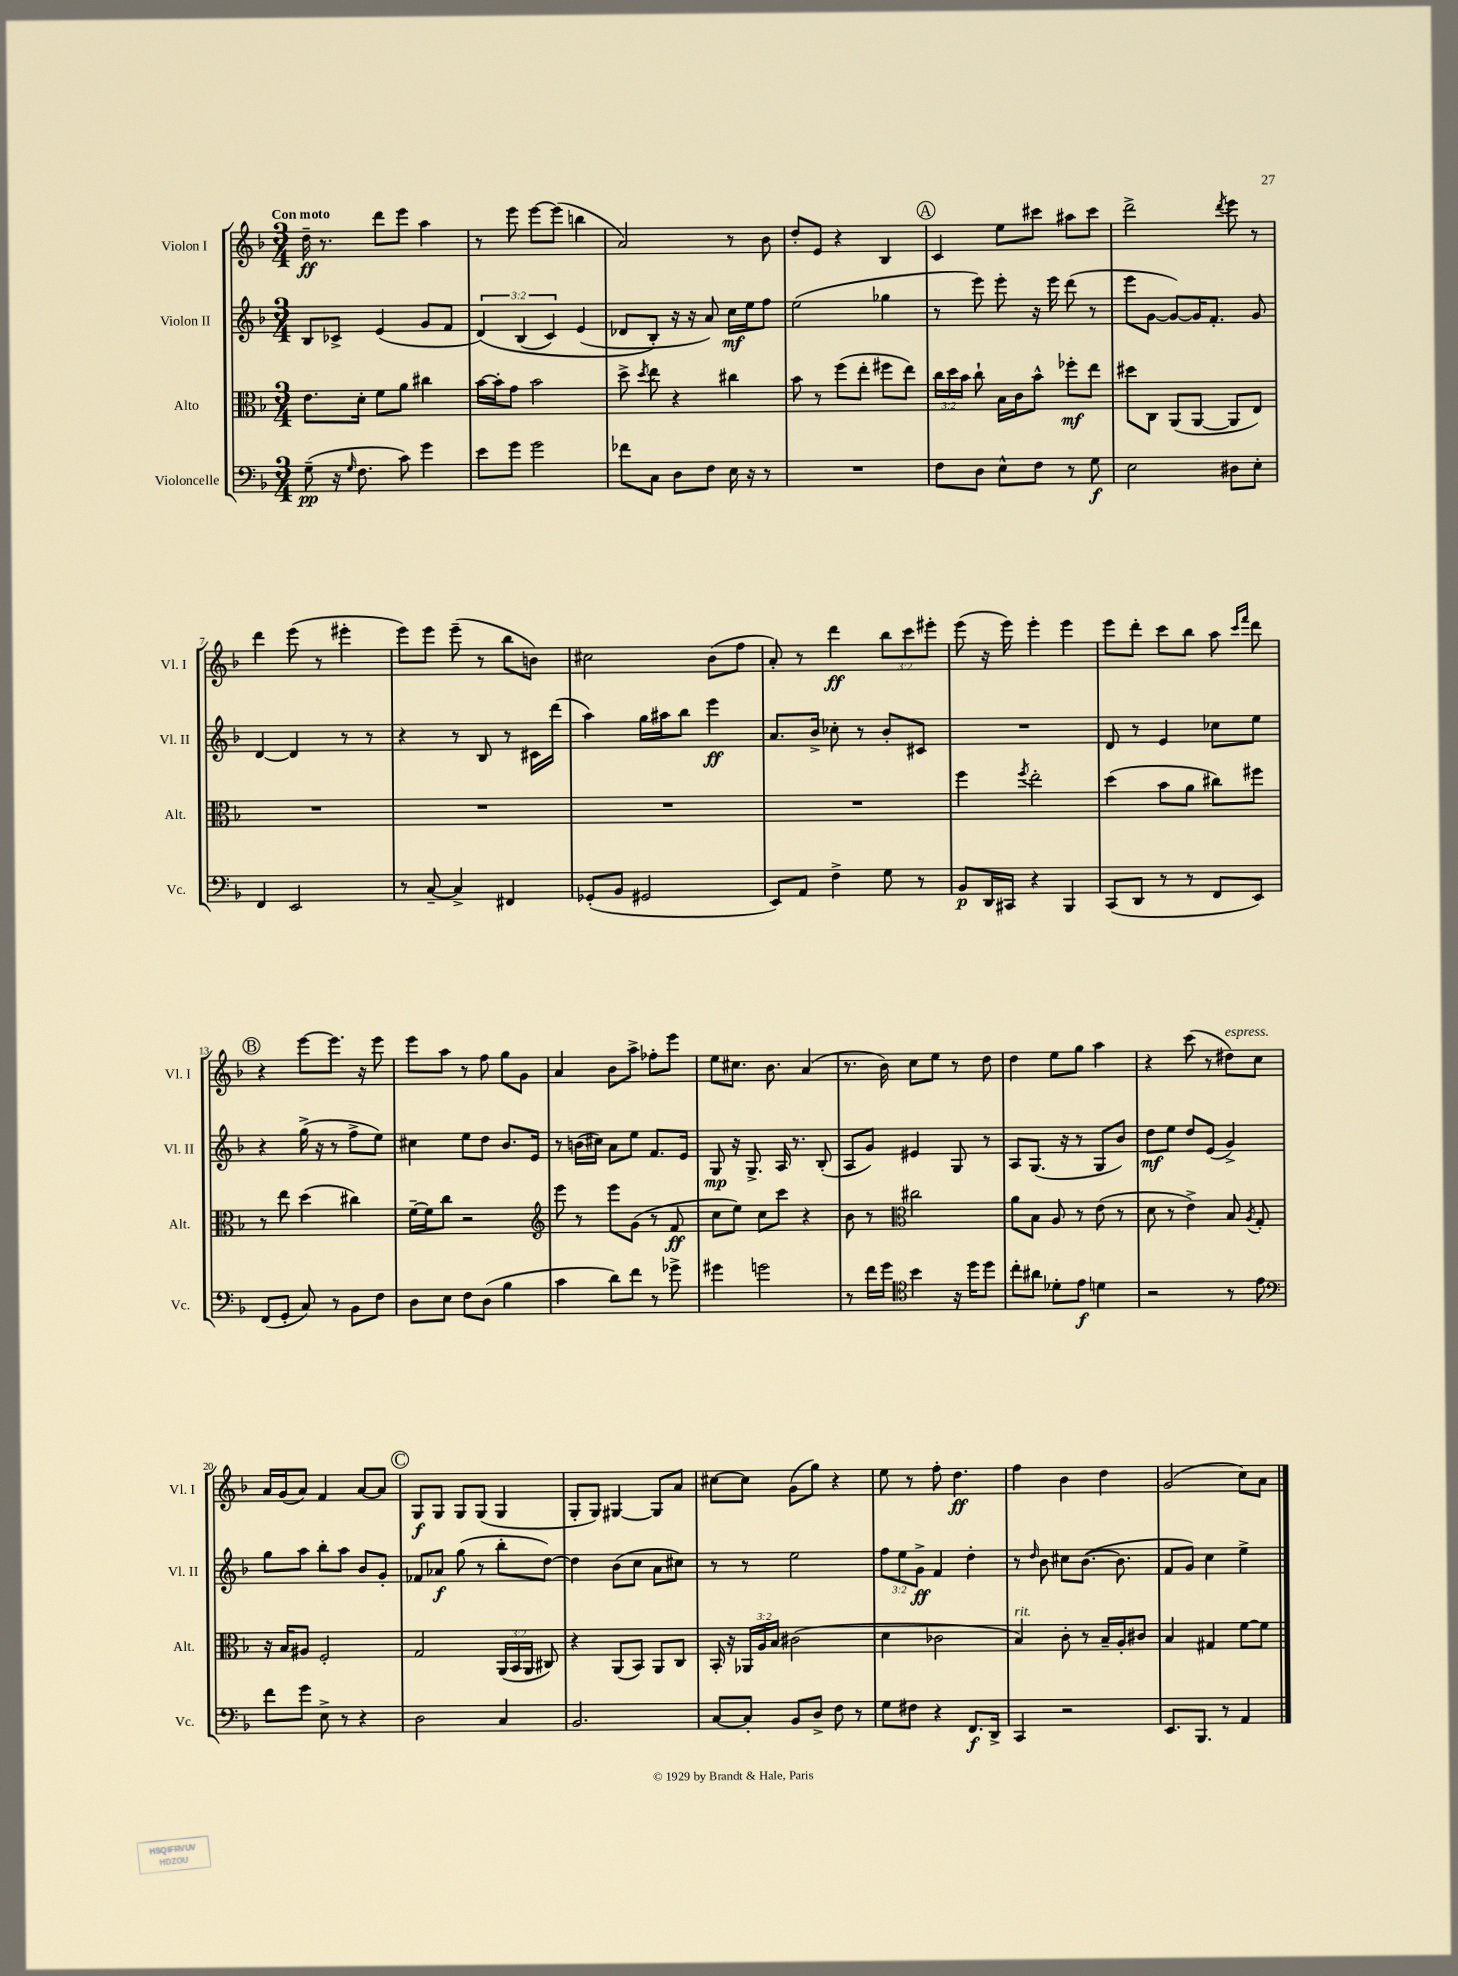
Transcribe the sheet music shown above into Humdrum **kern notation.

**kern	**kern	**kern	**kern
*staff4	*staff3	*staff2	*staff1
*clefF4	*clefC3	*clefG2	*clefG2
*k[b-]	*k[b-]	*k[b-]	*k[b-]
*M3/4	*M3/4	*M3/4	*M3/4
(8G~	8.e	8B-	16dd~
.	.	.	8.r
16r	.	8c-^	.
16qqG	.	.	.
8.F	16d'	.	.
.	8f	(4e	8ddd
8c)	8a	.	8eee
4g	4cc#	8g	4aa
.	.	8f	.
=	=	=	=
8e	[16b-	&(6d)	8r
.	16b-']	.	.
8g	8g	.	8eee
.	.	(6B-	.
2g	2b-	.	[8eee
.	.	6c)	.
.	.	.	(8eee]
.	.	(4e	4bb
=	=	=	=
8f-	8dd^	8d-	2a)
.	8qdd	.	.
8C	8ee	8B-'&)	.
8D	4r	16r	.
.	.	16r	.
8F	.	8a)	.
16E	4cc#	16cc	8r
16r	.	16ee	.
8r	.	8ff	8b-
=	=	=	=
2.r	8b-	(2ee	8dd'
.	8r	.	8e
.	(8ff	.	4r
.	8ee'	.	.
.	8ff#	4gg-	4B-
.	8ee)	.	.
=	=	=	=
8F	24cc	8r	4c
.	24dd	.	.
.	24b-	.	.
8D	8cc`	8eee)	.
8E^^	16B-	8eee'	8ee
.	16c	.	.
8F	8b-^^	16r	8ccc#
.	.	16eee	.
8r	8ff-'	(8ddd	8aa#
8G	8ee	8r	8ccc#
=	=	=	=
2E	8dd#	8eee	2ddd^
.	8C	[8g	.
.	(8AA	8g_)	.
.	[8AA	16g]	.
.	.	8.f'	.
.	.	.	8qddd
8D#	8AA]	.	8eee
8E'	8E)	8g	8r
=	=	=	=
4FF	2.r	[4d	4ddd
2EE	.	4d]	(8eee
.	.	.	8r
.	.	8r	4eee#'
.	.	8r	.
=	=	=	=
8r	2.r	4r	8eee)
[8C~	.	.	8eee
4C^]	.	8r	(8eee~
.	.	8B-	8r
4FF#	.	8r	8bb-
.	.	16c#	8b)
.	.	(16ddd	.
=	=	=	=
(8GG-'	2.r	4aa)	2cc#
8BB-	.	.	.
2GG#	.	16gg	.
.	.	16aa#	.
.	.	8bb-	.
.	.	4eee	(8b-
.	.	.	8ff
=	=	=	=
8EE)	2.r	8.a	8a')
8AA	.	.	8r
.	.	16b-^	.
4F^	.	8cc-'	4ddd
.	.	8r	.
8G	.	8b-'	12bb-
.	.	.	12ccc
8r	.	8c#	.
.	.	.	12eee#'
=	=	=	=
8BB-	4ff	2.r	(8eee
16DD	.	.	16r
16CC#	.	.	16eee)
.	8qff	.	.
4r	2ee'	.	4eee'
4BBB-	.	.	4eee
=	=	=	=
(8CC	(4dd	8d	8eee
8DD	.	8r	8ddd'
8r	8b-	4e	8ccc
8r	8a	.	8bb-
8FF	8cc#)	8cc-	8aa
.	.	.	16qqccc
.	.	.	16qqfff
8EE)	8ff#	8ee	8ddd
=	=	=	=
(8FF	8r	4r	4r
8GG'	8ee	.	.
8C)	(4dd	(16gg^	[8eee
.	.	16r	.
8r	.	8r	8.eee]
8BB-	4cc#)	8ff^	.
.	.	.	16r
8F	.	8ee)	8eee
=	=	=	=
8D	[16f~	4cc#	8eee
.	16f]	.	.
8E	8cc	.	8aa
8F	2r	8ee	8r
(8D	.	8dd	8ff
4B-	.	8.b-	8gg
.	.	.	8g
.	.	16e	.
=	=	=	=
*	*clefG2	*	*
4c	8eee	8r	4a
.	8r	(16b	.
.	.	16cc#)	.
8d)	8eee	8a	8b-
8f	(8g	8ee	8aa^
8r	8r	8.f	8ff-'
8g-^	8f	.	8eee
.	.	16e	.
=	=	=	=
4g#	8cc	8G	8ee
.	8ee)	16r	8.cc#
.	.	8.G^	.
2g	8cc	.	.
.	.	.	8.b-
.	8ccc	16A	.
.	.	8.r	.
.	4r	.	(4a
.	.	(8B-'	.
=	=	=	=
8r	8b-	8A	8.r
16f	8r	8g)	.
16g	.	.	16b-)
*clefC4	*clefC3	*	*
4b-	2cc#	4e#	8cc
.	.	.	8ee
16r	.	8G	8r
16dd	.	.	.
8dd	.	8r	8dd
=	=	=	=
8cc'	8a	8A	4dd
8a#	8B-	(8.G	.
8d-'	8A	.	8ee
.	.	16r	.
8e	8r	8r	8gg
4d	(8e	8G	4aa
.	8r	8b-)	.
=	=	=	=
2r	8d	8dd	4r
.	8r	8ee	.
.	4e^)	8dd	(8ccc
.	.	(8e	8r
8r	8B-	4g^)	8dd#)
.	8qA	.	.
8e	8G'	.	8cc
=	=	=	=
*clefF4	*	*	*
8f	16r	8gg	16a
.	16B-	.	(16g
8g	8A#	8aa	8a)
8E^	2F'	8bb-'	4f
8r	.	8aa	.
4r	.	8b-	[8a
.	.	8g'	8a]
=	=	=	=
2D	2G	8f-	8G
.	.	8a-	8G
.	.	(8gg	8G
.	.	8r	(8G
4C	(24AA	8bb-'	4G
.	24BB-	.	.
.	24AA	.	.
.	8C#)	[8dd)	.
=	=	=	=
2.BB-	4r	4dd]	8G'
.	.	.	8G)
.	(8AA	(8b-	[4G#
.	8BB-)	8cc	.
.	8AA	8a	8G#]
.	8C	8cc#)	8a
=	=	=	=
[8C	16BB-'	8r	[8cc#
.	16r	.	.
8C']	24AA-	8r	8cc#]
.	24A	.	.
.	24B-	.	.
8BB-	(2c#	2ee	(8g
8D^	.	.	8gg)
8F	.	.	4r
8r	.	.	.
=	=	=	=
8G	4d	12ff	8ee
.	.	12ee	.
8F#	.	.	8r
.	.	12g^	.
4r	2c-	4f	8ff'
.	.	.	4.dd
8.FF	.	4dd'	.
16DD^	.	.	.
=	=	=	=
4CC	4B-)	8r	4ff
.	.	16qqdd	.
.	.	8b-	.
2r	8c'	8cc#	4b-
.	8r	([8.b-	.
.	16B-~	.	4dd
.	16A'	8.b-]	.
.	8c#	.	.
=	=	=	=
8.EE	4B-	8f	(2g
.	.	8g)	.
8.BBB-	.	.	.
.	4G#	4cc	.
8r	.	.	.
4AA	[8f	4ee^	8cc)
.	8f]	.	8a
==	==	==	==
*-	*-	*-	*-
